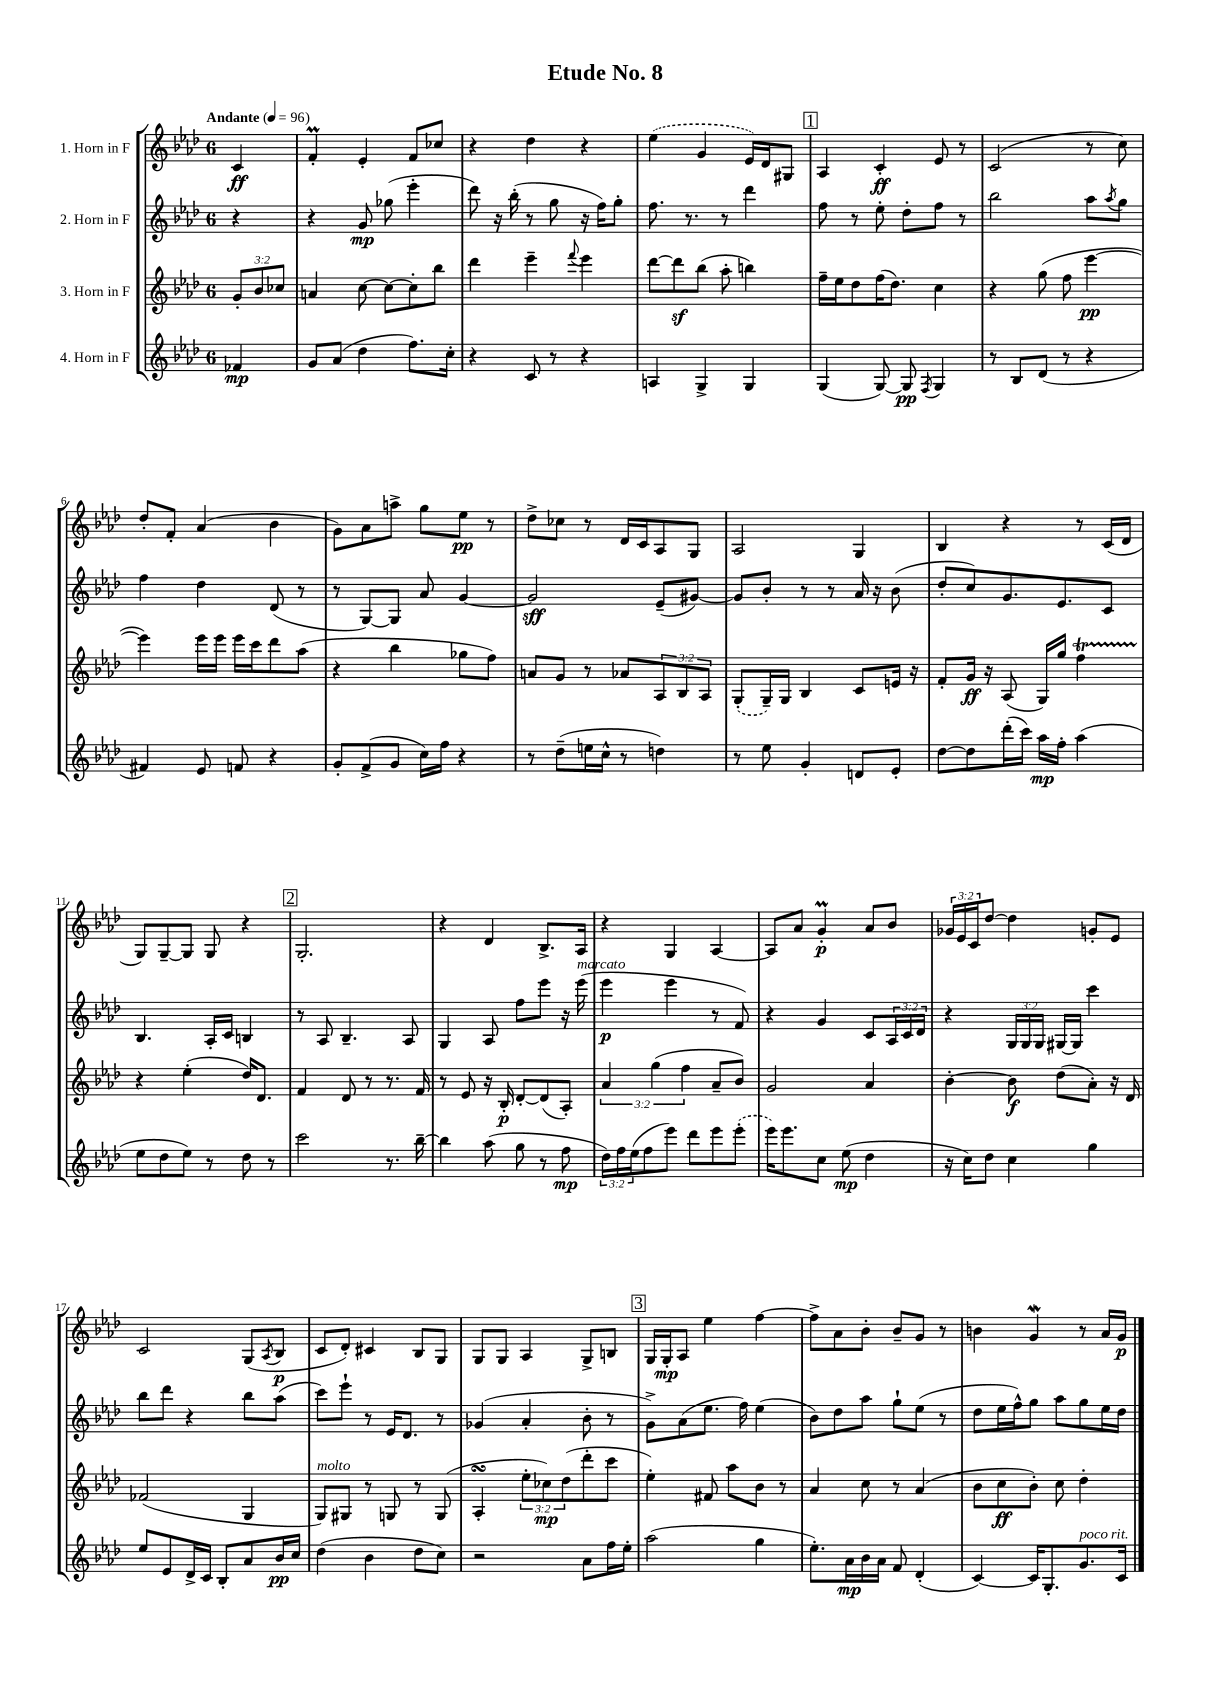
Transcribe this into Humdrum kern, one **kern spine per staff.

**kern	**kern	**kern	**kern
*staff4	*staff3	*staff2	*staff1
*clefG2	*clefG2	*clefG2	*clefG2
*k[b-e-a-d-]	*k[b-e-a-d-]	*k[b-e-a-d-]	*k[b-e-a-d-]
*M6/8	*M6/8	*M6/8	*M6/8
*MM96	*MM96	*MM96	*MM96
4f-	12g'	4r	4c
.	12b-	.	.
.	12cc-	.	.
=	=	=	=
8g	4a	4r	4f'
(8a-	.	.	.
4dd-	[8cc	8g	4e-'
.	8cc_	(8gg-	.
8.ff)	8cc']	4eee-'	8f
.	8bb-	.	8cc-
16cc'	.	.	.
=	=	=	=
4r	4ddd-	8ddd-)	4r
.	.	16r	.
.	.	(16bb-'	.
8c	4eee-~	8r	4dd-
8r	.	8gg	.
.	8qqfff	.	.
4r	4eee-	16r	4r
.	.	16ff)	.
.	.	8gg'	.
=	=	=	=
4A	[8ddd-	8.ff	(4ee-
.	8ddd-]	.	.
.	.	8.r	.
4G^	(8bb-	.	4g
.	8aa-'	8r	.
4G	4bb)	4ddd-	16e-)
.	.	.	16d-
.	.	.	8G#
=	=	=	=
(4G	16ff~	8ff	4A-
.	16ee-	.	.
.	8dd-	8r	.
[8G)	(16ff	8ee-'	4c'
.	8.dd-)	.	.
8G]	.	8dd-'	.
8qF	.	.	.
4G	4cc	8ff	8e-
.	.	8r	8r
=	=	=	=
8r	4r	2bb-	(2c
8B-	.	.	.
(8d-	(8gg	.	.
8r	8ff	.	.
4r	[4eee-	8aa-	8r
.	.	8qaa-	.
.	.	8gg	8cc)
=	=	=	=
4f#)	4eee-])	4ff	8dd-'
.	.	.	8f'
8e-	16eee-	4dd-	(4a-
.	16eee-	.	.
8f	16eee-	.	.
.	16ccc	.	.
4r	8ddd-	(8d-	4b-
.	(8aa-	8r	.
=	=	=	=
8g'	4r	8r	8g)
(8f^	.	[8G)	8a-
8g	4bb-	8G]	8aa^
16cc)	.	8a-	8gg
16ff	.	.	.
4r	8gg-	[4g	8ee-
.	8ff)	.	8r
=	=	=	=
8r	8a	2g]	8dd-^
(8dd-~	8g	.	8cc-
16ee	8r	.	8r
16cc^^	.	.	.
8r	8a-	.	16d-
.	.	.	16c
4dd)	12A-	(8e-~	8A-
.	12B-	.	.
.	.	[8g#)	8G
.	12A-	.	.
=	=	=	=
8r	(8G'	8g#]	2A-
8ee-	16G~)	8b-'	.
.	16G	.	.
4g'	4B-	8r	.
.	.	8r	.
8d	8c	16a-	4G
.	.	16r	.
8e-'	16e	(8b-	.
.	16r	.	.
=	=	=	=
[8dd-	8f'	8dd-'	4B-
8dd-]	16g	8cc)	.
.	16r	.	.
(16ddd-'	(8A-	8.g	4r
16ccc)	.	.	.
16aa-	16G)	.	.
16ff'	16gg	8.e-	.
(4aa-	4ff	.	8r
.	.	8c	(16c
.	.	.	16d-
=	=	=	=
8ee-	4r	4.B-	8G)
8dd-	.	.	[8G~
8ee-)	(4ee-'	.	8G]
8r	.	16A-'	8G
.	.	16c	.
8dd-	16dd-)	4B	4r
.	8.d-	.	.
8r	.	.	.
=	=	=	=
2ccc	4f	8r	2.G'
.	.	8A-	.
.	8d-	4.B-~	.
.	8r	.	.
8.r	8.r	.	.
.	.	8A-	.
[16bb-~	16f	.	.
=	=	=	=
4bb-]	8r	4G	4r
.	8e-	.	.
(8aa-	16r	8A-	4d-
.	16B-'	.	.
8gg	[8d-'	8ff	.
8r	(8d-]	8eee-	8.B-^
8ff	8A-')	16r	.
.	.	(16eee-	16A-
=	=	=	=
24dd-)	6a-	4eee-	4r
24ff	.	.	.
(24ee-	.	.	.
8ff	.	.	.
.	(6gg	.	.
8eee-)	.	4eee-	4G
.	6ff	.	.
8ddd-	.	.	.
8eee-	8a-~	8r	[4A-
(8eee-'	8b-)	8f)	.
=	=	=	=
16eee-)	2g	4r	8A-]
8.eee-	.	.	.
.	.	.	8a-
8cc	.	4g	4g'
(8ee-	.	.	.
4dd-	4a-	8c	8a-
.	.	24A-	8b-
.	.	24c	.
.	.	24d-	.
=	=	=	=
16r	[4b-'	4r	24g-
.	.	.	24e-
16cc)	.	.	.
.	.	.	24c
8dd-	.	.	[8dd-
4cc	8b-]	24G	4dd-]
.	.	24G	.
.	.	24G	.
.	(8dd-	[16G#	.
.	.	16G#]	.
4gg	8a-')	4ccc	8g'
.	16r	.	8e-
.	16d-	.	.
=	=	=	=
8ee-	(2f-	8bb-	2c
8e-	.	8ddd-	.
16d-^	.	4r	.
16c	.	.	.
8B-'	.	.	.
8a-	4G	8bb-	(8G
.	.	.	8qA-
16b-	.	(8aa-	8B-
16cc	.	.	.
=	=	=	=
(4dd-	8G)	8ccc)	8c
.	8G#	8eee-`	8d-')
4b-	8r	8r	4c#
.	8G	16e-	.
.	.	8.d-	.
8dd-	8r	.	8B-
8cc)	(8G	8r	8G
=	=	=	=
2r	4A-'	(4g-	8G
.	.	.	8G
.	12ee-'	4a-'	4A-
.	12cc-)	.	.
.	(12dd-	.	.
8a-	8ddd-'	8b-'	8G^
16ff	8ccc	8r	8B
16ee-'	.	.	.
=	=	=	=
(2aa-	4ee-')	8g^)	16G
.	.	.	16G'
.	.	(8a-	8A-
.	8f#	8.ee-	4ee-
.	8aa-	.	.
.	.	16ff)	.
4gg	8b-	(4ee-	[4ff
.	8r	.	.
=	=	=	=
8.ee-')	4a-	8b-)	8ff^]
.	.	8dd-	8a-
16a-	.	.	.
16b-	8cc	8aa-	8b-'
16a-	.	.	.
8f	8r	8gg`	8b-~
(4d-'	(4a-	(8ee-	8g
.	.	8r	8r
=	=	=	=
[4c)	8b-	8dd-	4b
.	8cc	16ee-	.
.	.	16ff^^)	.
16c]	8b-')	8gg	4g
8.G'	.	.	.
.	8cc	8aa-	.
8.g	4dd-'	8gg	8r
.	.	16ee-	16a-
16c	.	16dd-	16g
==	==	==	==
*-	*-	*-	*-
